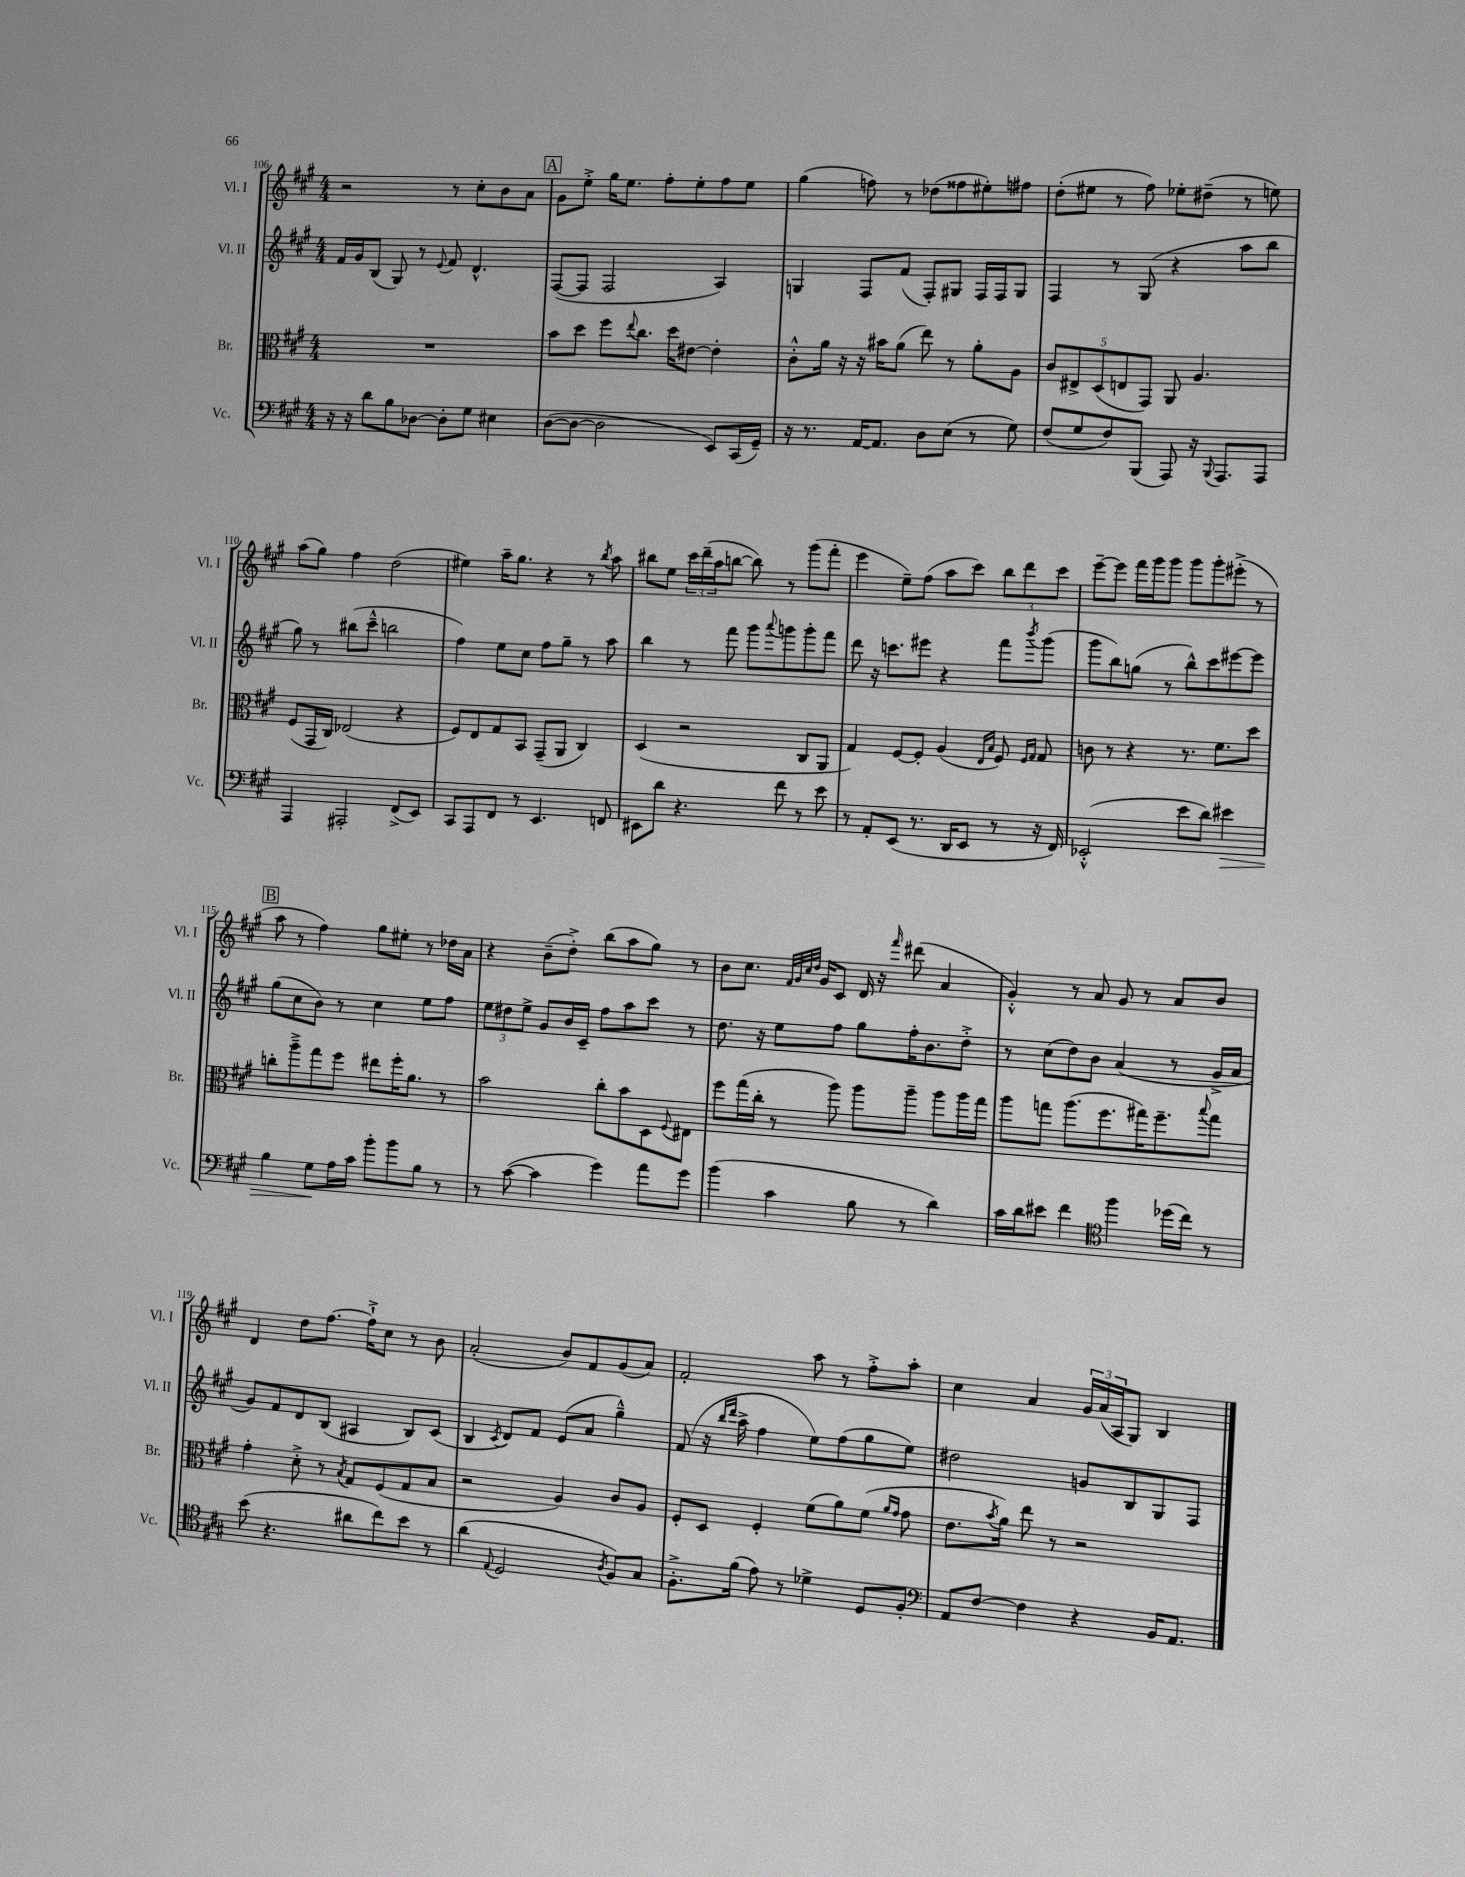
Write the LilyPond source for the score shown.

<<
\new StaffGroup <<
\new Staff = "s0" \with { instrumentName = "Vl. I" shortInstrumentName = "Vl. I" } {
    \clef treble \key a \major \numericTimeSignature \time 4/4
    r2 r8 cis''8-. b'8 a'8 |
    \mark \markup { \box "A" } gis'8 e''8-.-> gis''16 e''8. fis''8-. e''8-. fis''8 e''8 |
    gis''4( f''8) r8 des''8( fisis''8 eis''8-.) fis''8 |
    d''8-.( eis''8 r8 fis''8) ees''8-. dis''8--( r8 e''8) |
    a''8( gis''8) fis''4 d''2( |
    eis''4) a''16-- gis''8. r4 r8 \acciaccatura { b''8 } a''8 |
    bis''8 e''8 \tuplet 3/2 { cis'''16 d'''16--( a''16 } b''8~ b''8) r8 gis'''8( fis'''8-. |
    e'''4 e''8--) fis''8( a''8 cis'''8) \tuplet 3/2 { b''8 d'''8 cis'''8 } |
    e'''8~-- e'''8 fis'''16 gis'''16 gis'''8 gis'''8 gis'''8-. eis'''8-.->( r8 |
    \mark \markup { \box "B" } a''8 r8 fis''4) gis''8 eis''8-. r8 des''16 a'16 |
    r4 b'8--( d''8-.->) b''8( a''8 gis''8) r8 |
    b'8 cis''8. \grace { fis'32 gis'32 cis''32 d''32 } gis'16 cis'8 d'16 r16 \grace { fis'''16 } dis'''8( a'4 |
    gis'4-.-^) r8 a'8 gis'8 r8 a'8 b'8 |
    d'4 d''8 fis''8.~ fis''16-!-> cis''8 r8 b'8 |
    a'2-.( b'8) fis'8 gis'8( a'8) |
    fis'2-. a''8 r8 fis''8-.-> a''8-. |
    cis''4 a'4 \tuplet 3/2 { gis'16 a'16( a16 } gis8) b4 \bar "|." |
}
\new Staff = "s1" \with { instrumentName = "Vl. II" shortInstrumentName = "Vl. II" } {
    \clef treble \key a \major \numericTimeSignature \time 4/4
    fis'16 gis'16 b8( gis8) r8 \appoggiatura { e'8 } fis'8 d'4.-^ |
    \mark \markup { \box "A" } fis8~( fis8 fis2 a4) |
    g4 fis8 fis'8( fis8-.) gis8 fis16 fis16 gis8 |
    fis4 r8 gis8( r4 a''8 b''8 |
    gis''8) r8 bis''8( cis'''8---^ b''2 |
    fis''4) e''8 cis''8 fis''8 gis''8-- r8 a''8 |
    b''4 r8 fis'''8 gis'''8 \appoggiatura { a'''8 } g'''8 g'''8-. fis'''8 |
    d'''8 r16 c'''8. eis'''8 r4 fis'''8 \acciaccatura { b'''8 } gis'''8( |
    gis'''8 b''8) g''8( r8 b''8-^) cis'''8 eis'''8~ eis'''8 |
    \mark \markup { \box "B" } gis''8( cis''8 b'8) r8 cis''4 e''8 fis''8 |
    \tuplet 3/2 { e''8 dis''8 e''8-> } gis'8 b'16 cis'16-- fis''8 a''8 cis'''8 r8 |
    d''8. r16 e''8 fis''8 gis''8 fis''16-. b'8. d''8-.-> |
    r8 cis''8( d''8) b'8 a'4( r8 gis'16-> a'16 |
    gis'8) fis'8 d'8 b8( ais4 b8) cis'8( |
    b4 \acciaccatura { cis'8 } d'8) fis'8 e'8( a'8 gis''4---^) |
    fis'8( r16 \grace { b''16 d'''16 } a''16-> fis''4 e''8) fis''8( gis''8 e''8) |
    dis''2 g'8 b8 gis8 fis8 \bar "|." |
}
\new Staff = "s2" \with { instrumentName = "Br." shortInstrumentName = "Br." } {
    \clef alto \key a \major \numericTimeSignature \time 4/4
    R1 |
    \mark \markup { \box "A" } b'8 d''8 fis''8 \appoggiatura { e''8 } cis''8. d''16 eis'8~ eis'4-. |
    cis'8-.-^ a'16 r16 r16 bis'16 a'8( e''8) r8 a'8-. a8 |
    \tuplet 5/4 { cis'8 eis8-> d8( e8 gis,8) } a,8 a4. |
    fis8( gis,16 cis16) ees2( r4 |
    fis8) e8 gis8 b,8 gis,8--( a,8 cis4) |
    d4( r2 cis8 a,8 |
    gis4) fis8~ fis8-. a4( \grace { e16 b16 } fis8) \grace { fis16 gis16 } gis8 |
    c'8 r8 r4 r8. fis'8. d''8 |
    \mark \markup { \box "B" } c''8-. a''8---> gis''8 fis''8 eis''8 fis''16-. a'8. r8 |
    b'2 cis''8-. b'8 d8 \appoggiatura { fis8 } eis8 |
    fis''8 gis''16( cis''16-. r8 a''8) a''8 a''8-- a''8 a''16 gis''16 |
    a''8 g''8 a''8.( fis''8. gis''16) fis''8.-- \appoggiatura { b''8 } gis''8 |
    gis'4-. d'8-.-> r8 \acciaccatura { b8 } gis8 fis8( gis8 b8 |
    r2 a4) cis'8 a8 |
    fis8-. d8 fis4-. fis'8( a'8) fis'8( \grace { a'16 gis'16 } gis'8 |
    e'8. \acciaccatura { b'8 } a'16) e''8 r8 r2 \bar "|." |
}
\new Staff = "s3" \with { instrumentName = "Vc." shortInstrumentName = "Vc." } {
    \clef bass \key a \major \numericTimeSignature \time 4/4
    r16 r16 d'8 b8 des8~ des8-. gis8 eis4 |
    \mark \markup { \box "A" } d8~( d8~ d2 e,8) cis,16( gis,16--) |
    r16 r8. a,16~ a,8. d8 e8( r8 gis8) |
    fis8( gis8 fis8) b,,8( a,,8) r16 \appoggiatura { b,,8 } a,,8. a,,8 |
    a,,4 ais,,2-. fis,8->( e,8) |
    cis,8 a,,8 fis,8 r8 e,4. f,8 |
    eis,8 d'8 r4. fis'8 r8 e'8 |
    r8 a,8-. e,8( r8. d,16 e,8 r8 r16 fis,16) |
    ees,2-.-^( e'8 d'8) eis'4\> |
    \mark \markup { \box "B" } b4 gis8\! a16 cis'16 b'8-. b'8 b8 r8 |
    r8 cis'8~( cis'4 gis'4) a'8 gis'8 |
    b'4( cis'4 b8 r8 d'4) |
    cis'16 d'16 eis'8 fis'4 \clef tenor fis''4 des''16( cis''16) r8 |
    b'8( r4. ais'8 cis''8) b'8 r8 |
    a'4( \appoggiatura { e8 } d2 \acciaccatura { a8 } fis8) gis8 |
    fis8.-.-> fis'16( e'8) r8 des'4-> d8 fis8-. |
    \clef bass a,8 fis8~ fis4 r4 b,16 a,8. \bar "|." |
}
>>
>>
\layout { \context { \Score currentBarNumber = #106 } }
